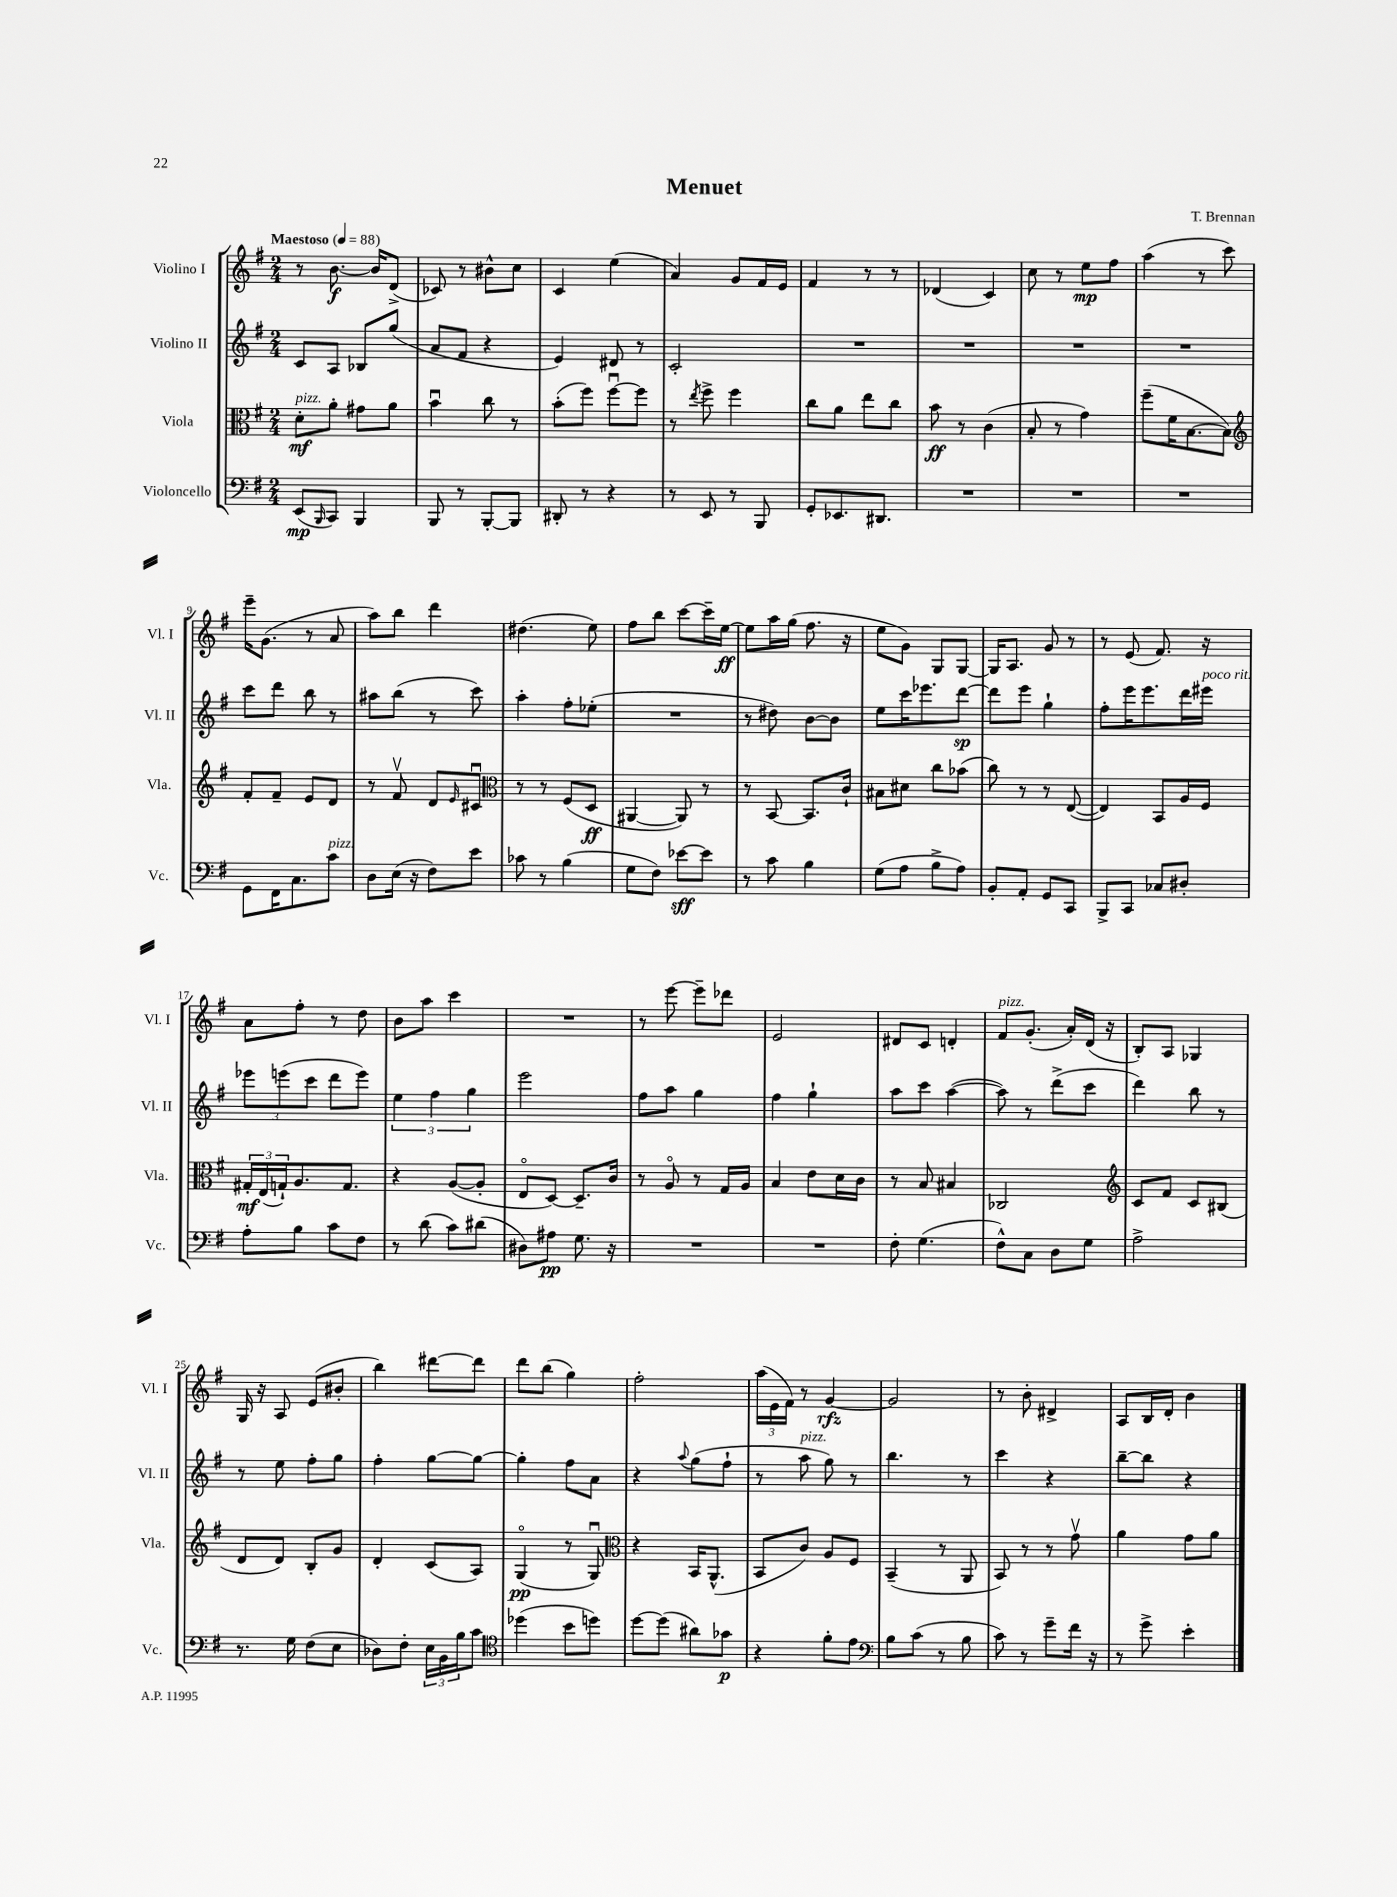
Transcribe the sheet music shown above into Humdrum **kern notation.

**kern	**dynam	**kern	**dynam	**kern	**dynam	**kern	**dynam
*part4	*part4	*part3	*part3	*part2	*part2	*part1	*part1
*staff4	*staff4	*staff3	*staff3	*staff2	*staff2	*staff1	*staff1
*I"Violoncello	*	*I"Viola	*	*I"Violino II	*	*I"Violino I	*
*I'Vc.	*	*I'Vla.	*	*I'Vl. II	*	*I'Vl. I	*
*clefF4	*	*clefC3	*	*clefG2	*	*clefG2	*
*k[f#]	*	*k[f#]	*	*k[f#]	*	*k[f#]	*
*M2/4	*	*M2/4	*	*M2/4	*	*M2/4	*
*MM88	*	*MM88	*	*MM88	*	*MM88	*
=1	=1	=1	=1	=1	=1	=1	=1
!	!	!	!	!	!	!LO:TX:a:B:t=Maestoso	!
!	!	!LO:TX:a:i:t=pizz.	!	!	!	!	!
(8EE/L	mp	8d'\L	mf	8c/L	.	8r	.
16qqBBB/	.	.	.	.	.	.	.
8CC/J)	.	8a'\J	.	8A/J	.	[8.b\	f
4BBB/	.	8g#X\L	.	8B-X/L	.	.	.
.	.	.	.	.	.	16b/KL]	.
.	.	8a\J	.	(8gg/J	.	(8d^/J	.
=2	=2	=2	=2	=2	=2	=2	=2
8BBB/	.	4bu\	.	8a/L	.	8c-X/)	.
8r	.	.	.	8f#/J	.	8r	.
[8BBB'/L	.	8cc\	.	4r	.	8b#X^^\L	.
8BBB/J]	.	8r	.	.	.	8cc\J	.
=3	=3	=3	=3	=3	=3	=3	=3
8DD#X'/	.	(8b'\L	.	4e/)	.	4c/	.
8r	.	8ff#\J)	.	.	.	.	.
4r	.	[8ff#u\L	.	8d#X/	.	(4ee\	.
.	.	8ff#\J]	.	8r	.	.	.
=4	=4	=4	=4	=4	=4	=4	=4
8r	.	8r	.	2c'/	.	4a/)	.
.	.	8qee/	.	.	.	.	.
8EE/	.	8ff#^\	.	.	.	.	.
8r	.	4ff#\	.	.	.	8g/L	.
8BBB/	.	.	.	.	.	16f#/L	.
.	.	.	.	.	.	16e/JJ	.
=5	=5	=5	=5	=5	=5	=5	=5
8GG'/L	.	8cc\L	.	2r	.	4f#/	.
8.EE-X/	.	8a\J	.	.	.	.	.
.	.	8ee\L	.	.	.	8r	.
8.DD#X/J	.	.	.	.	.	.	.
.	.	8cc\J	.	.	.	8r	.
=6	=6	=6	=6	=6	=6	=6	=6
2r	.	8b\	ff	2r	.	(4d-X/	.
.	.	8r	.	.	.	.	.
.	.	(4c\	.	.	.	4c/)	.
=7	=7	=7	=7	=7	=7	=7	=7
2r	.	8B'/	.	2r	.	8cc\	.
.	.	8r	.	.	.	8r	.
.	.	4g\)	.	.	.	8ee\L	mp
.	.	.	.	.	.	8ff#\J	.
=8	=8	=8	=8	=8	=8	=8	=8
2r	.	(8ff#~\L	.	2r	.	(4aa\	.
.	.	16f#\K	.	.	.	.	.
.	.	[8.B\	.	.	.	.	.
.	.	.	.	.	.	8r	.
.	.	8B\J])	.	.	.	8ccc\)	.
!!LO:LB:g=z
=9	=9	=9	=9	=9	=9	=9	=9
*	*	*clefG2	*	*	*	*	*
8GG\L	.	8f#'/L	.	8ccc\L	.	16eee~\KL	.
.	.	.	.	.	.	(8.g\J	.
16FF#\K	.	8f#~/J	.	8ddd\J	.	.	.
8.C\	.	.	.	.	.	.	.
.	.	8e/L	.	8bb\	.	8r	.
!LO:TX:a:i:t=pizz.	!	!	!	!	!	!	!
8c\J	.	8d/J	.	8r	.	8a/	.
=10	=10	=10	=10	=10	=10	=10	=10
8D\L	.	8r	.	8aa#X\L	.	8aa\L)	.
(16E\Jk	.	8f#v/	.	(8bb\J	.	8bb\J	.
16r	.	.	.	.	.	.	.
8F#\L)	.	8d/L	.	8r	.	4ddd\	.
.	.	16qqe/	.	.	.	.	.
8e\J	.	8c#Xu/J	.	8ccc\)	.	.	.
=11	=11	=11	=11	=11	=11	=11	=11
*	*	*clefC3	*	*	*	*	*
8c-X\	.	8r	.	4aa'\	.	(4.dd#X\	.
8r	.	8r	.	.	.	.	.
(4B\	.	(8F#/L	.	8ff#'\L	.	.	.
.	.	8D/J	ff	(8ee-X'\J	.	8ee\)	.
=12	=12	=12	=12	=12	=12	=12	=12
8G\L	.	[4AA#X/	.	2r	.	8ff#\L	.
8F#\J)	.	.	.	.	.	8bb\J	.
[8e-X\L	sff	8AA#/])	.	.	.	[8ccc\L	.
8e-\J]	.	8r	.	.	.	16ccc~\L]	.
.	.	.	.	.	.	[16ee\JJ	ff
=13	=13	=13	=13	=13	=13	=13	=13
8r	.	8r	.	8r	.	8ee\L]	.
8c\	.	[8BB/	.	8dd#X\)	.	16aa\L	.
.	.	.	.	.	.	(16gg\JJ	.
4B\	.	8.BB/L]	.	[8b\L	.	8.ff#\	.
.	.	.	.	8b\J]	.	.	.
.	.	16c`/Jk	.	.	.	16r	.
=14	=14	=14	=14	=14	=14	=14	=14
(8G\L	.	8B#X\L	.	8ee\L	.	8ee\L	.
8A\J	.	8d#X\J	.	16ccc\K	.	8g\J)	.
.	.	.	.	8.eee-X\	.	.	.
8B^\L	.	8cc\L	.	.	.	8G/L	.
8A\J)	.	(8b-X\J	.	[8ddd\J	sp	[8G/J	.
=15	=15	=15	=15	=15	=15	=15	=15
8BB'/L	.	8cc\)	.	8ddd\L]	.	16G/KL]	.
.	.	.	.	.	.	8.A/J	.
8AA'/J	.	8r	.	8eee\J	.	.	.
8GG/L	.	8r	.	4gg`\	.	8g/	.
8CC/J	.	([8E/	.	.	.	8r	.
=16	=16	=16	=16	=16	=16	=16	=16
8BBB^/L	.	4E/])	.	8ff#'\L	.	8r	.
8CC/J	.	.	.	16eee\K	.	(8e/	.
.	.	.	.	8.eee\	.	.	.
8C-X/L	.	8BB/L	.	.	.	8.f#/)	.
8D#X'/J	.	16A/L	.	16ddd\L	.	.	.
!	!	!	!	!LO:TX:a:i:t=poco rit.	!	!	!
.	.	16F#/JJ	.	16eee#X\JJ	.	16r	.
!!LO:LB:g=z
=17	=17	=17	=17	=17	=17	=17	=17
8A'\L	.	24G#X'/LL	mf	12eee-X\L	.	8a\L	.
.	.	(24E/	.	.	.	.	.
.	.	24Gn`/J)	.	(12eeen\	.	.	.
8B\J	.	8.A/	.	.	.	8ff#'\J	.
.	.	.	.	12ccc\J	.	.	.
8c\L	.	.	.	8ddd\L	.	8r	.
.	.	8.G/J	.	.	.	.	.
8F#\J	.	.	.	8eee\J)	.	8dd\	.
=18	=18	=18	=18	=18	=18	=18	=18
8r	.	4r	.	6ee\	.	8b\L	.
(8d\	.	.	.	.	.	8aa\J	.
.	.	.	.	6ff#\	.	.	.
8c\L)	.	([8A/L	.	.	.	4ccc\	.
.	.	.	.	6gg\	.	.	.
(8d#X\J	.	8A'/J]	.	.	.	.	.
=19	=19	=19	=19	=19	=19	=19	=19
8D#X\L)	.	8E/L	.	2eee\	.	2r	.
8A#X\J	pp	[8D/J)	.	.	.	.	.
8.G\	.	8.D~/L]	.	.	.	.	.
16r	.	16c/Jk	.	.	.	.	.
=20	=20	=20	=20	=20	=20	=20	=20
2r	.	8r	.	8ff#\L	.	8r	.
.	.	8A/	.	8aa\J	.	[8eee\	.
.	.	8r	.	4gg\	.	8eee~\L]	.
.	.	16G/LL	.	.	.	8ddd-X\J	.
.	.	16A/JJ	.	.	.	.	.
=21	=21	=21	=21	=21	=21	=21	=21
2r	.	4B/	.	4ff#\	.	2e/	.
.	.	8e\L	.	4gg`\	.	.	.
.	.	16d\L	.	.	.	.	.
.	.	16c\JJ	.	.	.	.	.
=22	=22	=22	=22	=22	=22	=22	=22
8F#'\	.	8r	.	8aa\L	.	8d#X/L	.
(4.G\	.	8B/	.	8ccc\J	.	8c/J	.
.	.	4B#X/	.	([4aa\	.	4dn'/	.
=23	=23	=23	=23	=23	=23	=23	=23
!	!	!	!	!	!	!LO:TX:a:i:t=pizz.	!
8F#^^\L)	.	2C-X/	.	8aa\])	.	8f#/L	.
8C\J	.	.	.	8r	.	(8.g'/J	.
8D\L	.	.	.	(8ddd^\L	.	.	.
.	.	.	.	.	.	16a'/LL)	.
8G\J	.	.	.	8ccc\J	.	(16d/JJ	.
.	.	.	.	.	.	16r	.
=24	=24	=24	=24	=24	=24	=24	=24
*	*	*clefG2	*	*	*	*	*
2A^\	.	8c/L	.	4ddd\)	.	8B'/L)	.
.	.	8f#/J	.	.	.	8A/J	.
.	.	8c/L	.	8bb\	.	4G-X/	.
.	.	(8B#X/J	.	8r	.	.	.
!!LO:LB:g=z
=25	=25	=25	=25	=25	=25	=25	=25
8.r	.	8d/L	.	8r	.	16G/	.
.	.	.	.	.	.	16r	.
.	.	8d/J)	.	8ee\	.	8A/	.
16G\	.	.	.	.	.	.	.
(8F#\L	.	8B'/L	.	8ff#'\L	.	(8e/L	.
8E\J	.	8g/J	.	8gg\J	.	8b#X'/J	.
=26	=26	=26	=26	=26	=26	=26	=26
8D-X\L)	.	4d'/	.	4ff#'\	.	4bb\)	.
8F#'\J	.	.	.	.	.	.	.
24E\LL	.	(8c/L	.	[8gg\L	.	[8ddd#X\L	.
24BB\	.	.	.	.	.	.	.
24B\J	.	.	.	.	.	.	.
8c\J	.	8A/J)	.	8gg\J_	.	8ddd#\J]	.
=27	=27	=27	=27	=27	=27	=27	=27
*clefC4	*	*	*	*	*	*	*
(4dd-X\	.	(4G/	pp	4gg'\]	.	8ddd\L	.
.	.	.	.	.	.	(8bb\J	.
8b\L	.	8r	.	8ff#\L	.	4gg\)	.
8ddn\J)	.	8Gu/)	.	8a\J	.	.	.
=28	=28	=28	=28	=28	=28	=28	=28
*	*	*clefC3	*	*	*	*	*
[8dd\L	.	4r	.	4r	.	2ff#'\	.
(8dd\J]	.	.	.	.	.	.	.
.	.	.	.	8qqaa/	.	.	.
8a#X\L)	.	16BB/KL	.	(8gg\L	.	.	.
.	.	(8.AA^^/J	.	.	.	.	.
8g-X\J	p	.	.	8ff#`\J	.	.	.
=29	=29	=29	=29	=29	=29	=29	=29
4r	.	8BB/L	.	8r	.	(24aa\LL	.
.	.	.	.	.	.	24e\	.
.	.	.	.	.	.	24f#\JJ)	.
!	!	!	!	!LO:TX:a:i:t=pizz.	!	!	!
.	.	8c/J)	.	8aa\	.	8r	.
8f#'\L	.	8A/L	.	8gg\)	.	[4g/	rfz
8e\J	.	8F#/J	.	8r	.	.	.
=30	=30	=30	=30	=30	=30	=30	=30
*clefF4	*	*	*	*	*	*	*
8B\L	.	(4BB~/	.	4.bb\	.	2g/]	.
(8c\J	.	.	.	.	.	.	.
8r	.	8r	.	.	.	.	.
8B\	.	8AA/	.	8r	.	.	.
=31	=31	=31	=31	=31	=31	=31	=31
8c\)	.	8BB/)	.	4ccc\	.	8r	.
8r	.	8r	.	.	.	8b'\	.
8g~\L	.	8r	.	4r	.	4d#X^/	.
16f#\Jk	.	8gv\	.	.	.	.	.
16r	.	.	.	.	.	.	.
=32	=32	=32	=32	=32	=32	=32	=32
8r	.	4a\	.	[8bb~\L	.	8A/L	.
8g^\	.	.	.	8bb\J]	.	16B/L	.
.	.	.	.	.	.	16d'/JJ	.
4e'\	.	8g\L	.	4r	.	4b\	.
.	.	8a\J	.	.	.	.	.
==	==	==	==	==	==	==	==
*-	*-	*-	*-	*-	*-	*-	*-
